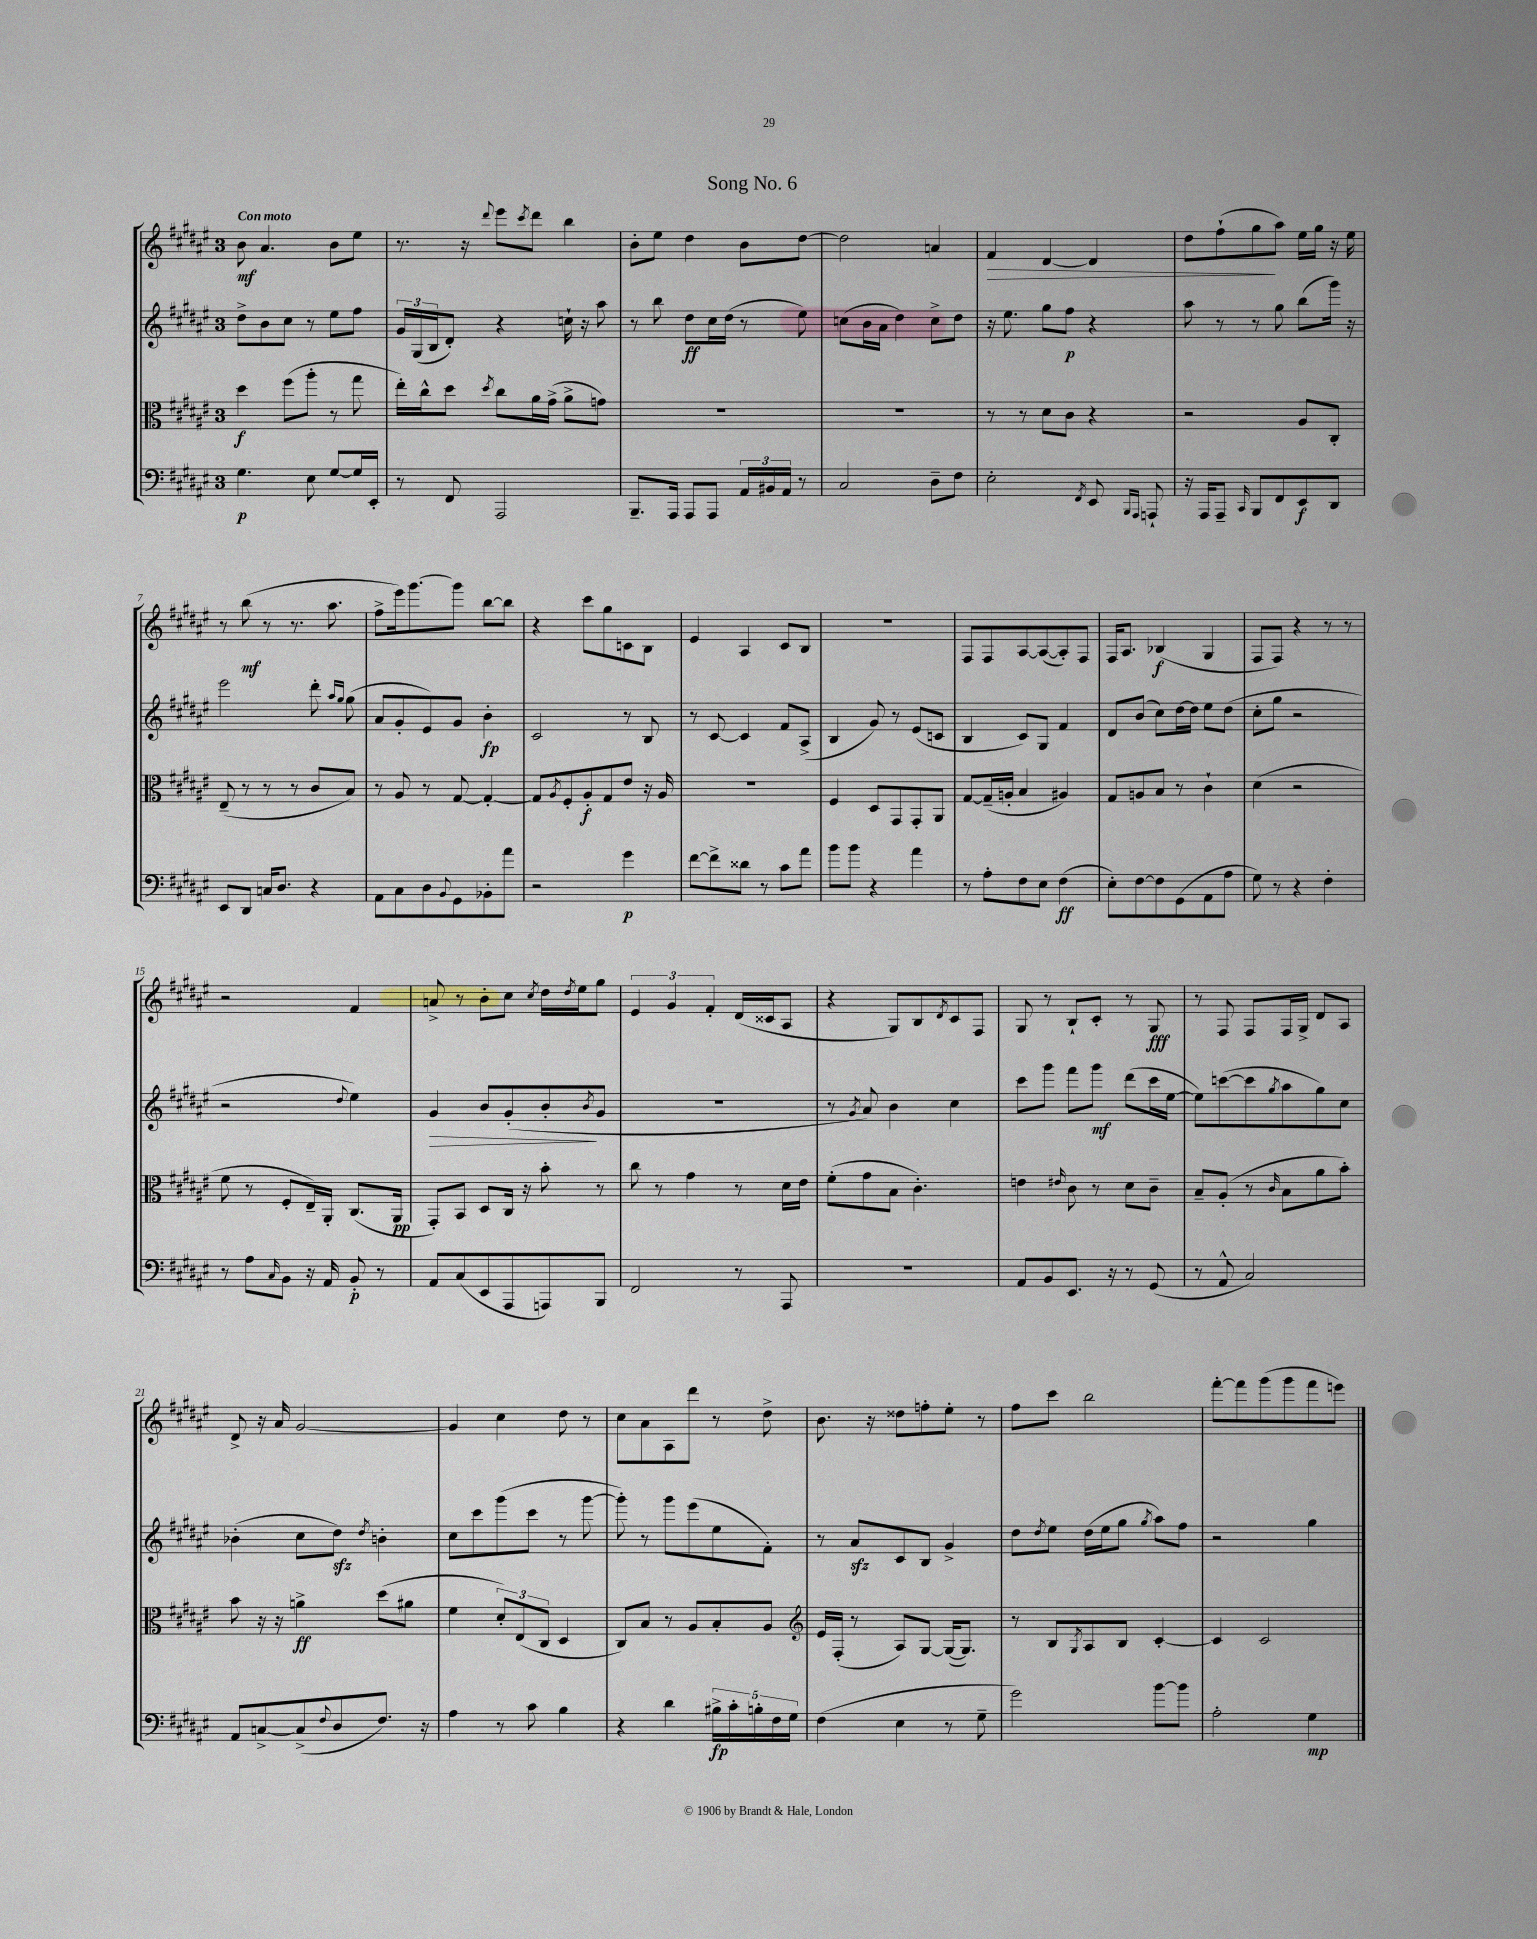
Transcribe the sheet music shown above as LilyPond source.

\header { title = "Song No. 6" }
<<
\new StaffGroup <<
\new Staff = "s0" {
    \clef treble \key fis \major \once \override Staff.TimeSignature.style = #'single-digit \time 3/4 \tempo "Con moto"
    b'8\mf ais'4. b'8 eis''8 |
    r8. r16 \appoggiatura { dis'''8 } eis'''8 \acciaccatura { cis'''8 } dis'''8 b''4 |
    b'8-. eis''8 dis''4 b'8 dis''8~ |
    dis''2 a'4 |
    fis'4\> dis'4~ dis'4 |
    dis''8 fis''8-!( gis''8\! ais''8) eis''16 gis''16 r16 eis''16 |
    r8 b''8\mf( r8 r8. ais''8. |
    fis''8-> eis'''16) gis'''8.~ gis'''8 b''8~ b''8 |
    r4 cis'''8 gis''8 c'8 b8 |
    eis'4 ais4 cis'8 b8 |
    R2. |
    fis8 fis8 ais8~ ais8~( ais8-.) fis8 |
    fis16 ais8. bes4\f( gis4 |
    fis8 fis8) r4 r8 r8 |
    r2 fis'4 |
    a'8-> r8 b'8-. cis''8 \acciaccatura { cis''8 } dis''16 \acciaccatura { dis''8 } eis''16 gis''8 |
    \tuplet 3/2 { eis'4 gis'4 fis'4-. } dis'16( cisis'16 ais8 |
    r4 gis8) b8 \acciaccatura { dis'8 } cis'8 fis8 |
    gis8 r8 b8-! cis'8-. r8 gis8\fff |
    r8 fis8 fis8 fis16 gis16-> dis'8 ais8 |
    dis'8-> r16 ais'16 gis'2~ |
    gis'4 cis''4 dis''8 r8 |
    cis''8 ais'8 ais8 dis'''8 r8 dis''8-> |
    b'8. r16 disis''8 f''8-. eis''8-. r8 |
    fis''8 cis'''8 b''2 |
    fis'''8~-. fis'''8 gis'''8( gis'''8 fis'''8 e'''8) \bar "|." |
}
\new Staff = "s1" {
    \clef treble \key fis \major \once \override Staff.TimeSignature.style = #'single-digit \time 3/4
    dis''8-> b'8 cis''8 r8 eis''8 fis''8 |
    \tuplet 3/2 { gis'16 gis16( b16 } dis'8-.) r4 c''16-! r16 ais''8 |
    r8 b''8 dis''8\ff cis''16 dis''16( r8 eis''8) |
    c''8( b'16 ais'16 dis''4) c''8-> dis''8 |
    r16 eis''8. gis''8 fis''8\p r4 |
    ais''8 r8 r8 gis''8 b''8( gis'''16) r16 |
    eis'''2 dis'''8-. \grace { ais''16 gis''16 } gis''8( |
    ais'8 gis'8-. eis'8) gis'8 b'4-.\fp |
    cis'2 r8 b8 |
    r8 cis'8~ cis'4 fis'8 ais8->( |
    b4 gis'8) r8 eis'8( c'8 |
    b4 cis'8) gis8 fis'4 |
    dis'8 b'8( cis''8) dis''16~ dis''16 eis''8 dis''8( |
    cis''8-. gis''8 r2 |
    r2 \appoggiatura { dis''8 } eis''4) |
    gis'4\> b'8 gis'8-.( b'8-.\! \acciaccatura { b'8 } gis'8 |
    R2. |
    r8 \acciaccatura { gis'8 } ais'8) b'4 cis''4 |
    cis'''8 gis'''8 fis'''8 gis'''8\mf dis'''8( cis'''16 eis''16~ |
    eis''8) c'''8~( c'''8 \acciaccatura { gis''8 } ais''8 gis''8) cis''8 |
    bes'4-.( cis''8 dis''8\sfz) \acciaccatura { dis''8 } b'4-. |
    cis''8 cis'''8 gis'''8( cis'''8 r8 gis'''8~ |
    gis'''8-.) r8 gis'''8 eis'''8( eis''8 fis'8-.) |
    r8 ais'8\sfz cis'8 b8 gis'4-> |
    dis''8 \acciaccatura { dis''8 } eis''8 dis''16( eis''16 gis''8 \acciaccatura { gis''8 } ais''8) fis''8 |
    r2 gis''4 \bar "|." |
}
\new Staff = "s2" {
    \clef alto \key fis \major \once \override Staff.TimeSignature.style = #'single-digit \time 3/4
    dis''4\f fis''8( ais''8-. r8 gis''8 |
    eis''16-.) cis''16-^ dis''8 \acciaccatura { dis''8 } cis''8 ais'16 gis'16->( ais'8-> g'8) |
    R2. |
    R2. |
    r8 r8 dis'8 cis'8 r4 |
    r2 ais8 cis8-. |
    eis8--( r8 r8 r8 cis'8 b8) |
    r8 ais8 r8 gis8~ gis4~-. |
    gis8 \acciaccatura { ais8 } fis8-. ais8-.\f gis8 eis'8 r16 ais16 |
    R2. |
    fis4 dis8 gis,8 gis,8-. ais,8 |
    gis8~ gis16--( a16-. b4 ais4) |
    gis8 a8 b8 r8 cis'4-! |
    dis'4( r2 |
    fis'8 r8 fis8-. eis16--) ais,16-. cis8.( ais,16\pp |
    gis,8-.) b,8 dis8 cis16 r16 b'8-. r8 |
    cis''8 r8 gis'4 r8 dis'16 eis'16 |
    fis'8-.( gis'8 b8 cis'4.-.) |
    e'4 \grace { eis'16 } cis'8 r8 dis'8 cis'8-- |
    b8-- ais8-.( r8 \grace { cis'16 } b8 ais'8 b'8-.) |
    b'8 r16 r16 a'4->\ff dis''8( ais'8 |
    fis'4 \tuplet 3/2 { dis'8-.) eis8( cis8 } dis4 |
    cis8) b8 r8 ais8 b8-. ais8 |
    \clef treble eis'16 fis16-.( r8 ais8) gis8~ gis16~( gis8.) |
    r8 b8 \acciaccatura { gis8 } ais8 b8 cis'4~-. |
    cis'4 cis'2 \bar "|." |
}
\new Staff = "s3" {
    \clef bass \key fis \major \once \override Staff.TimeSignature.style = #'single-digit \time 3/4
    gis4.\p eis8 gis8~ gis16 eis,16-. |
    r8 fis,8 ais,,2 |
    b,,8.-- ais,,16 ais,,8 ais,,8 \tuplet 3/2 { ais,16 bis,16 ais,16 } r8 |
    cis2 dis8-- fis8 |
    eis2-. \acciaccatura { fis,8 } eis,8 \grace { b,,16 ais,,16 } a,,8-! |
    r16 ais,,16 ais,,8-- \grace { cis,16 } b,,8 fis,8 eis,8\f dis,8 |
    eis,8 dis,8 c16 dis8. r4 |
    ais,8 cis8 dis8 \appoggiatura { b,8 } gis,8 bes,8-. ais'8 |
    r2 gis'4\p |
    fis'8~ fis'8-> disis'8 r8 cis'8 ais'8 |
    b'8 b'8 r4 ais'4 |
    r8 ais8-. fis8 eis8 fis4\ff( |
    eis8-.) fis8~ fis8 gis,8( ais,8 ais8 |
    gis8) r8 r4 fis4-. |
    r8 ais8 \grace { cis16 } b,8 r16 ais,16 b,8-.\p r8 |
    ais,8 cis8( eis,8 ais,,8 a,,8) b,,8 |
    fis,2 r8 ais,,8 |
    R2. |
    ais,8 b,8 eis,8. r16 r8 gis,8( |
    r8 ais,8-^ cis2) |
    ais,8 c8~-> c8->( \appoggiatura { fis8 } dis8 fis8.) r16 |
    ais4 r8 cis'8 b4 |
    r4 dis'4 \tuplet 5/4 { bis16->\fp cis'16-. b16-. fis16 gis16 } |
    fis4( eis4 r8 gis8-- |
    gis'2) b'8~ b'8 |
    ais2-. gis4\mp \bar "|." |
}
>>
>>
